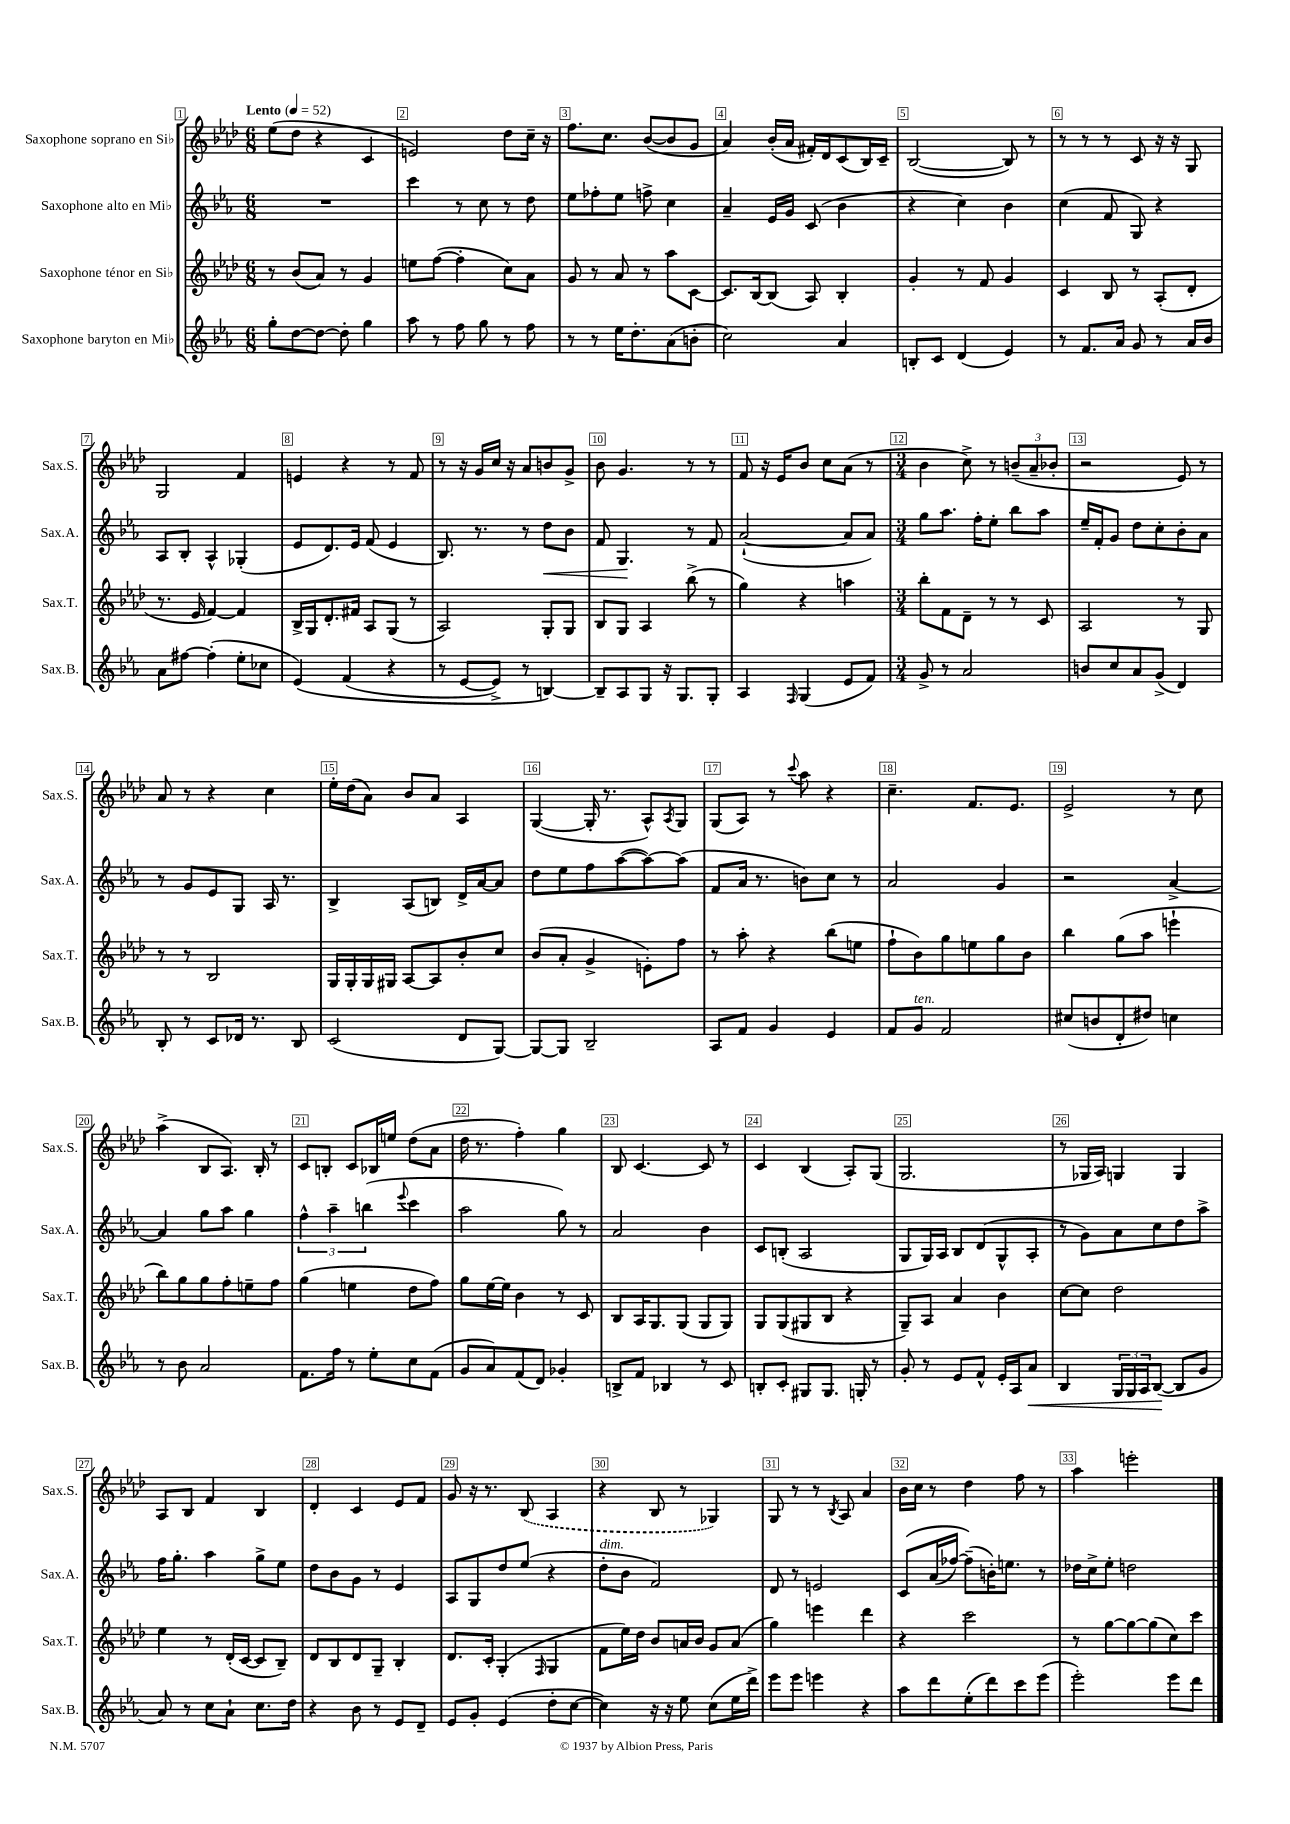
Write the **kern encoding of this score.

**kern	**kern	**kern	**kern
*staff4	*staff3	*staff2	*staff1
*clefG2	*clefG2	*clefG2	*clefG2
*k[b-e-a-]	*k[b-e-a-d-]	*k[b-e-a-]	*k[b-e-a-d-]
*M6/8	*M6/8	*M6/8	*M6/8
*MM52	*MM52	*MM52	*MM52
8gg'	8r	2.r	(8ee-
[8dd	(8b-	.	8dd-
8dd_	8a-)	.	4r
8dd']	8r	.	.
4gg	4g	.	4c
=	=	=	=
8aa-	8ee	4ccc	2e)
8r	([8ff	.	.
8ff	4ff']	8r	.
8gg	.	8cc	.
8r	8cc)	8r	8dd-
8ff	8a-	8dd	16cc~
.	.	.	16r
=	=	=	=
8r	8g	8ee-	8.ff
8r	8r	8ff-'	.
.	.	.	8.cc
16ee-	8a-	8ee-	.
8.dd'	.	.	.
.	8r	8ff^	([8b-
(8a-	8aa-	4cc	8b-]
8b'	[8c	.	8g
=	=	=	=
2cc)	8.c]	4a-~	4a-)
.	[16B-	.	.
.	(8B-]	16e-	(16b-'
.	.	16g	16a-
.	8A-)	(8c	16f#')
.	.	.	16d-
4a-	4B-'	4b-	(8c
.	.	.	16B-)
.	.	.	16c~
=	=	=	=
8B'	4g'	4r	([2B-
8c	.	.	.
(4d	8r	4cc)	.
.	8f	.	.
4e-)	4g	4b-	8B-])
.	.	.	8r
=	=	=	=
8r	4c	(4cc	8r
8.f	.	.	8r
.	8B-	8f	8r
16a-	.	.	.
8g	8r	8G)	8c
8r	(8A-'	4r	16r
.	.	.	16r
16a-	8d-'	.	8G
16b-	.	.	.
=	=	=	=
8a-	8.r	8A-	2G
[8ff#	.	8B-'	.
.	16e-	.	.
(4ff#']	[4f)	4A-^^	.
8ee-'	4f]	(4G-'	4f
8cc-	.	.	.
=	=	=	=
&(4e-)	16B-^	8e-	4e
.	16G	.	.
.	8.d-'	8.d)	.
(4f	.	.	4r
.	16f#	16e-	.
.	8A-	(8f	.
4r	(8G	4e-	8r
.	8r	.	8f
=	=	=	=
8r	2A-)	8.B-)	8r
[8e-	.	.	16r
.	.	8.r	16g
8e-^])	.	.	16cc
.	.	.	16r
8r	.	8r	8a-
[4B&)	8G'	8dd	8b
.	8G	8b-	8g^
=	=	=	=
8B~]	8B-	8f	8b-
8A-	8G	4.G	4.g
8G	4A-	.	.
16r	.	.	.
8.G	.	.	.
.	(8bb-^	8r	8r
8G'	8r	8f	8r
=	=	=	=
4A-	4gg)	([2a-`	8f
.	.	.	16r
.	.	.	16e-
16qqF	.	.	.
(4G	4r	.	8b-
.	.	.	8cc
8e-	4aa	8a-]	(8a-
8f)	.	8a-)	8r
=	=	=	=
*M3/4	*M3/4	*M3/4	*M3/4
8g^	8bb-'	8gg	4b-
8r	8f	8.aa-	.
2a-	8d-~	.	8cc^)
.	.	16ff'	.
.	8r	8ee-'	8r
.	8r	8bb-	(12b~
.	.	.	12a-~
.	8c	8aa-	.
.	.	.	12b-'
=	=	=	=
8b	2A-	16ee-~	2r
.	.	16f'	.
8cc	.	8g	.
8a-	.	8dd	.
(8g^	.	8cc'	.
4d)	8r	8b-'	8e-)
.	8G	8a-	8r
=	=	=	=
8B-'	8r	8r	8a-
8r	8r	8g	8r
8c	2B-	8e-	4r
16d-	.	8G	.
8.r	.	.	.
.	.	16A-	4cc
.	.	8.r	.
8B-	.	.	.
=	=	=	=
(2c	16G	4B-^	16ee-'
.	16G'	.	(16dd-
.	16G	.	8a-)
.	16G#	.	.
.	[8A-	(8A-	8b-
.	8A-]	8B)	8a-
8d	8b-'	16d^	4A-
.	.	[16a-	.
[8G)	8cc	8a-]	.
=	=	=	=
8G_	(8b-	8dd	([4G
8G]	8a-'	8ee-	.
2B-~	4g^	8ff	16G']
.	.	.	8.r
.	.	([8aa-	.
.	8e')	8aa-_)	8A-^^)
.	.	.	8qA-
.	8ff	(8aa-]	8G
=	=	=	=
8A-	8r	8f	(8G
8f	8aa-'	16a-	8A-)
.	.	8.r	.
4g	4r	.	8r
.	.	.	8qqccc
.	.	8b)	8aa-
4e-	(8bb-	8cc	4r
.	8ee	8r	.
=	=	=	=
8f	8ff`	2a-	4.cc~
8g	8b-)	.	.
2f	8gg	.	.
.	8ee	.	8.f
.	8gg	4g	.
.	.	.	8.e-
.	8b-	.	.
=	=	=	=
(8cc#	4bb-	2r	2e-^
8b	.	.	.
8d'	(8gg	.	.
8dd#)	8aa-	.	.
4cc	4eee`	[4a-^	8r
.	.	.	8cc
=	=	=	=
8r	8bb-)	4a-]	(4aa-^
8b-	8gg	.	.
2a-	8gg	8gg	8B-
.	8ff'	8aa-	8.A-)
.	8ee~	4gg	.
.	.	.	16B-'
.	8ff	.	8r
=	=	=	=
8.f	(4gg	6ff^^	8c
.	.	.	8B'
.	.	6aa-~	.
16ff	.	.	.
8r	4ee	.	8c
.	.	(6bb	.
8ee-'	.	.	16B-
.	.	.	16ee
.	.	8qqeee-	.
8cc	8dd-	4ccc	(8dd-
(8f	8ff)	.	8a-
=	=	=	=
8g	8gg	2aa-	16dd-
.	.	.	8.r
8a-)	[16ee-	.	.
.	16ee-]	.	.
(8f	4b-	.	4ff')
8d)	.	.	.
4g-'	8r	8gg)	4gg
.	8c	8r	.
=	=	=	=
8B^	8B-	2a-	8B-
8f	16A-	.	[4.c
.	8.G	.	.
4B-	.	.	.
.	(8G	.	.
8r	8G	4b-	8c]
8c	8G)	.	8r
=	=	=	=
8B'	8G	8c	4c
8c'	(8G	(8B'	.
8G#	8G#	2A-	(4B-
8.G#	8B-	.	.
.	4r	.	8A-')
16G'	.	.	.
8r	.	.	(8G
=	=	=	=
8g'	8G~)	8G	2.G
8r	8A-	16G)	.
.	.	16A-	.
8e-	4a-	8B-	.
8f^^	.	(8d	.
16e-'	4b-	8G^^	.
16A-	.	.	.
8a-	.	8A-'	.
=	=	=	=
4B-	[8cc	8r	8r
.	8cc]	8g)	16G-
.	.	.	16A-)
24G	2dd-	8a-	4G
24G	.	.	.
24A-	.	.	.
([8B-	.	8cc	.
8B-]	.	8dd	4G
8g	.	8aa-^	.
=	=	=	=
8a-)	4ee-	16ff	8A-
.	.	8.gg'	.
8r	.	.	8B-
8cc	8r	4aa-	4f
8a-`	(16d-'	.	.
.	[16c	.	.
8.cc	8c]	8gg^	4B-
.	8B-~)	8ee-	.
16dd	.	.	.
=	=	=	=
4r	8d-	8dd	4d-'
.	8B-	8b-	.
8b-	8d-	8g	4c
8r	8G~	8r	.
8e-	4B-'	4e-	8e-
8d~	.	.	8f
=	=	=	=
8e-	8.d-	8A-	8g
8g'	.	8G	16r
.	16c'	.	8.r
(4e-	(4G'	8dd	.
.	.	(8ee-	(8B-
.	16qqF	.	.
8dd'	4G	4r	4A-
[8cc	.	.	.
=	=	=	=
4cc])	8f	8dd'	4r
.	16ee-)	8b-	.
.	16dd-	.	.
16r	8b-	2f)	8B-
16r	.	.	.
8ee-	16a	.	8r
.	16b-	.	.
(8cc	8g	.	4G-)
16ee-	(8a	.	.
16ddd^)	.	.	.
=	=	=	=
8eee-	4gg)	8d	8G
8eee-	.	8r	8r
4eee	4eee	2e	8r
.	.	.	8qB-
.	.	.	8A-
4r	4ddd-	.	4a-
=	=	=	=
8aa-	4r	&(8c	16b-
.	.	.	16cc
8ddd	.	(16a-	8r
.	.	[16ff-)	.
(8ee-'	2ccc	(8ff-~]&)	4dd-
8ddd)	.	16b')	.
.	.	8.ee	.
8ccc	.	.	8ff
(8eee-	.	8r	8r
=	=	=	=
2eee-')	8r	16dd-	4aa-
.	.	16cc^	.
.	[8gg	8ee-'	.
.	8gg_	2dd	2eee'
.	(8gg]	.	.
8eee-	8cc)	.	.
8ddd	8ccc	.	.
==	==	==	==
*-	*-	*-	*-
